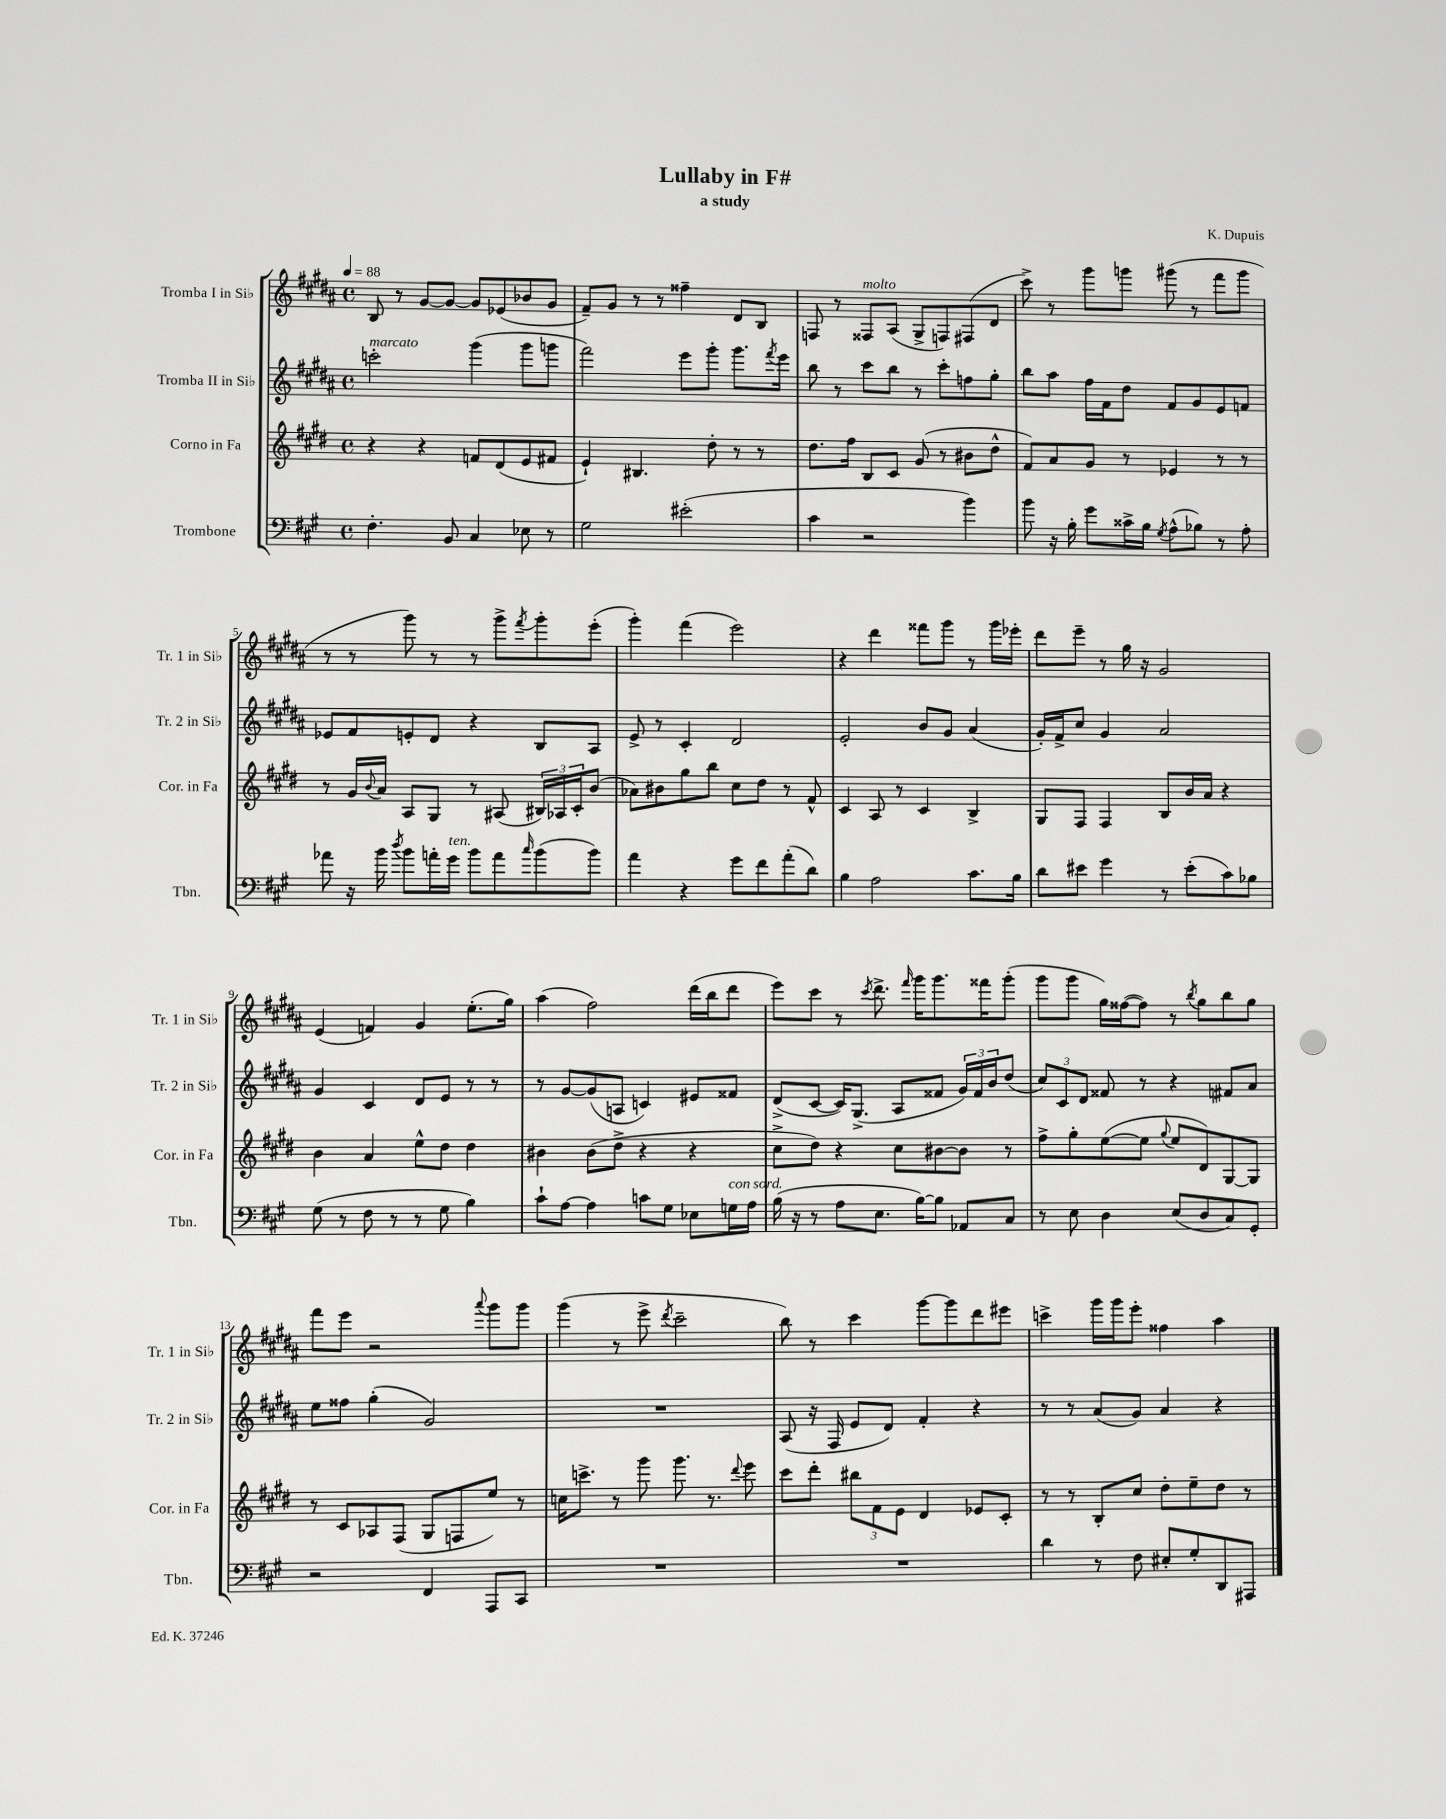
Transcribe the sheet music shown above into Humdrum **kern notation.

**kern	**kern	**kern	**kern
*staff4	*staff3	*staff2	*staff1
*clefF4	*clefG2	*clefG2	*clefG2
*k[f#c#g#]	*k[f#c#g#d#]	*k[f#c#g#d#a#]	*k[f#c#g#d#a#]
*M4/4	*M4/4	*M4/4	*M4/4
*met(c)	*met(c)	*met(c)	*met(c)
*MM88	*MM88	*MM88	*MM88
4.F#'	4r	2ccc'	8B
.	.	.	8r
.	4r	.	[8g#
8BB	.	.	8g#_
4C#	8f	(4ggg#	8g#]
.	(8d#	.	(8e-
8E-	8e	8ggg#	8b-
8r	8f#	8ggg	8g#
=	=	=	=
2G#	4e`)	2fff#)	8f#~)
.	.	.	8g#
.	4.B#	.	8r
.	.	.	8r
(2e#'	.	8eee	4ff##~
.	8dd#'	8ggg#'	.
.	8r	8.ggg#	8d#
.	8r	.	8B
.	.	8qfff#	.
.	.	16eee	.
=	=	=	=
4c#	8.dd#	8bb	8F
.	.	8r	8r
.	16ff#	.	.
2r	8B	8ccc#	8F##
.	8c#	8bb	(8A#
.	(8g#	8r	8G#^
.	8r	8ccc#'	8F)
4b)	8b#	8ff	(8F#
.	8dd#^^	8gg#'	8d#
=	=	=	=
8b	8f#)	8bb	8ccc#^)
16r	8a	8aa#	8r
16B'	.	.	.
8g#	8g#	16ff#	8ggg#
.	.	16f#	.
16c##^	8r	8dd#	8ggg
16B	.	.	.
8qG#	.	.	.
(8A^^	4e-	8f#	(8ggg#
8B-)	.	8g#	8r
8r	8r	8e	8fff#
8A'	8r	8f	8ggg#
=	=	=	=
8a-	8r	8e-	8r
16r	16g#	8f#	8r
.	8qqb	.	.
16b	16a	.	.
8qdd	.	.	.
8b	8A	8e'	8ggg#)
16a'	8G#	8d#	8r
16g#	.	.	.
8b	8r	4r	8r
8a	(8A#	.	8ggg#^
16qqcc#	.	.	8qfff#
(8b	24B#)	8B	8ggg#'
.	24A-	.	.
.	24c#'	.	.
8b)	(8b	8A#	(8eee'
=	=	=	=
4a	8a-)	8e^	4ggg#')
.	8b#	8r	.
4r	8gg#	4c#'	(4fff#
.	8bb	.	.
8g#	8cc#	2d#	2eee)
8f#	8dd#	.	.
(8a'	8r	.	.
8d)	8f#^^	.	.
=	=	=	=
4B	4c#	2e'	4r
2A	8A	.	4ddd#
.	8r	.	.
.	4c#	8b	8fff##
.	.	8g#	8ggg#
8.c#	4B^	(4a#	8r
.	.	.	16ggg#
16B	.	.	16eee-'
=	=	=	=
8d	8G#	16g#')	8ddd#
.	.	16f#^	.
8e#	8F#	8cc#	8eee~
4g#	4F#	4g#	8r
.	.	.	16gg#
.	.	.	16r
8r	8B	2a#	2g#
(8e#'	16b	.	.
.	16a	.	.
8c#)	4r	.	.
8B-	.	.	.
=	=	=	=
(8G#	4b	4g#	(4e
8r	.	.	.
8F#	4a	4c#	4f)
8r	.	.	.
8r	8ee^^	8d#	4g#
8G#	8dd#	8e	.
4B)	4dd#	8r	(8.ee'
.	.	8r	.
.	.	.	16gg#)
=	=	=	=
8c#`	4b#	8r	(4aa#
[8A	.	[8g#	.
4A]	(8b#	(8g#]	2ff#)
.	8dd#^	8A	.
8c	4r	4c)	.
8G#	.	.	.
8E-	4r	8e#	(16ddd#
.	.	.	16bb
16G	.	8f##	8ddd#
16A	.	.	.
=	=	=	=
(16B	8cc#^	(8d#^	8eee)
16r	.	.	.
8r	8dd#)	[8c#	8ccc#
8A	4r	16c#])	8r
.	.	(8.G#^	.
.	.	.	8qccc#
8.E	.	.	8.ddd#^
.	8cc#	8A#	.
.	.	.	16qqfff#
[16B)	.	.	16ggg#
8B]	[8b#	8f##	8.ggg#
8AA-	8b#]	24g#)	.
.	.	24f##	.
.	.	.	16fff##
.	.	24b	.
8C#	8r	(8dd#	(8ggg#'
=	=	=	=
8r	8ff#^	12cc#)	8ggg#
.	.	12c#	.
8E	8gg#'	.	8ggg#
.	.	12d#	.
4D	([8ee	8f##	16gg#)
.	.	.	([16ff##
.	8ee]	8r	8ff##])
.	8qqgg#	.	.
(8E	8ee	4r	8r
.	.	.	8qbb
8D	8d#)	.	8gg#
8C#)	[8G#	8f#	8bb
8GG#'	8G#]	8a#	8gg#
=	=	=	=
2r	8r	8ee	8fff#
.	8c#	8ff##	8eee
.	8A-	(4gg#'	2r
.	(8F#	.	.
4FF#	8G#	2g#)	.
.	8F	.	.
.	.	.	8qqaaa#
8AAA	8ee)	.	8ggg#
8CC#	8r	.	8ggg#
=	=	=	=
1r	16cc	1r	(4ggg#
.	8.ccc^	.	.
.	8r	.	8r
.	8ggg#	.	8eee^
.	.	.	8qddd#
.	8.ggg#	.	2ccc#~
.	8.r	.	.
.	8qqddd#	.	.
.	8eee	.	.
=	=	=	=
1r	8ccc#	(8A#	8bb)
.	8ddd#'	16r	8r
.	.	16F#	.
.	12bb#	8e	4ccc#
.	12f#	.	.
.	.	8d#)	.
.	12e	.	.
.	4d#	4f#'	[8ggg#
.	.	.	8ggg#]
.	8e-	4r	8ddd#
.	8c#'	.	8eee#
=	=	=	=
4d	8r	8r	4ccc^
.	8r	8r	.
8r	8B'	(8a#	16ggg#
.	.	.	16ggg#
8F#	8cc#	8g#)	8eee'
8E#'	8dd#'	4a#	4ff##
8G#'	8ee~	.	.
8DD	8dd#	4r	4aa#
8AAA#	8r	.	.
==	==	==	==
*-	*-	*-	*-
